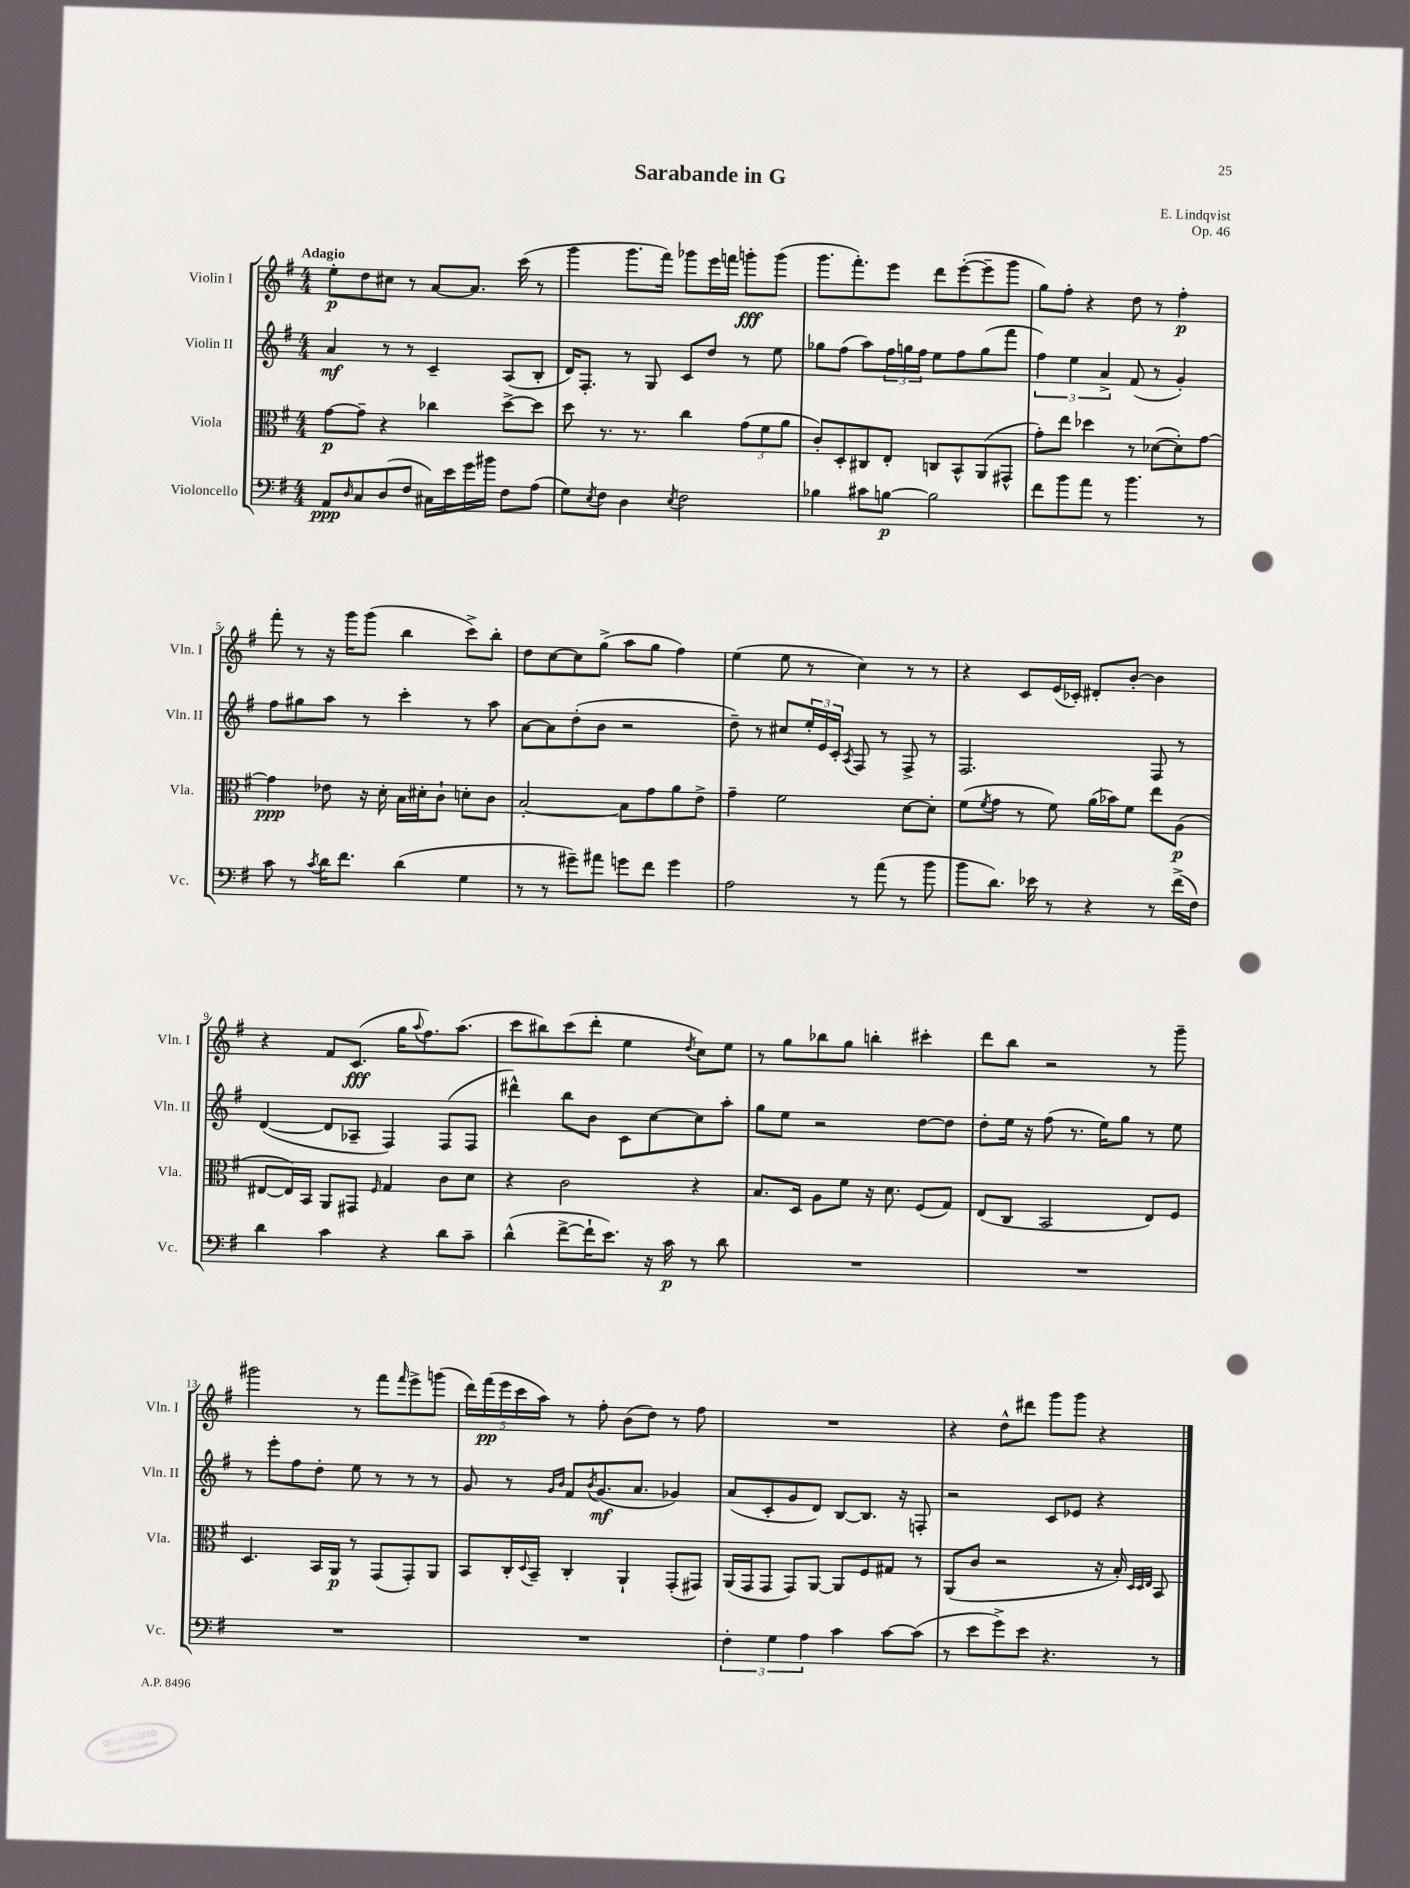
\header { title = "Sarabande in G" composer = "E. Lindqvist" opus = "Op. 46" }
<<
\new StaffGroup <<
\new Staff = "s0" \with { instrumentName = "Violin I" shortInstrumentName = "Vln. I" } {
    \clef treble \key g \major \numericTimeSignature \time 4/4 \tempo "Adagio"
    e''8-.\p d''8 cis''8 r8 a'8~ a'8. c'''16( r8 |
    g'''4 g'''8. fis'''16) ges'''8 e'''16 f'''16 g'''8-.\fff g'''8( |
    g'''8. fis'''8.-.) e'''8 d'''8 e'''8~-.( e'''8-- g'''8 |
    g''8) fis''8-. r4 d''8 r8 fis''4-.\p |
    fis'''8-. r8 r16 g'''16 g'''8( b''4 c'''8->) b''8-. |
    d''8 c''8~ c''8 g''8->( a''8 g''8 fis''4) |
    e''4( e''8 r8 c''4) r8 r8 |
    r4 c'8 e'16( ces'16-.) dis'8-. b'8~-. b'4 |
    r4 fis'8 c'8.\fff( g''16 \appoggiatura { a''8 } fis''8.) a''8.( |
    c'''8 bis''8) c'''8( d'''8-. e''4 \acciaccatura { d''8 } c''8) e''8 |
    r8 g''8 bes''8 g''8 b''4-. cis'''4-. |
    d'''8 b''8 r2 r8 g'''8-- |
    gis'''2 r8 fis'''8 \grace { fis'''16 } e'''8-> g'''8( |
    \tuplet 5/4 { d'''16) fis'''16\pp( e'''16 c'''16 a''16) } r8 fis''8-. b'8( d''8) r8 fis''8 |
    R1 |
    r4 d''8-^ dis'''8 g'''8 g'''8 r4 \bar "|." |
}
\new Staff = "s1" \with { instrumentName = "Violin II" shortInstrumentName = "Vln. II" } {
    \clef treble \key g \major \numericTimeSignature \time 4/4
    a'4\mf r8 r8 c'4-- a8( b8-. |
    d'16) fis8.-. r8 g8 c'8 d''8 r8 e''8 |
    ges''8 fis''8( a''8) \tuplet 3/2 { fis''16 g''16 fis''16 } e''8 fis''8 g''8( fis'''8 |
    \tuplet 3/2 { fis''4) e''4 a'4-> } fis'8( r8 g'4-.) |
    fis''8 gis''8 a''8 r8 c'''4-. r8 a''8 |
    a'8~ a'8 d''8-.( b'8 r2 |
    d''8--) r8 cis''8 \tuplet 3/2 { e''16-. e'16 c'16-. } \acciaccatura { a8 } fis8 r8 fis8-> r8 |
    fis2. fis8 r8 |
    d'4~( d'8 aes8-- fis4) fis8( fis8 |
    dis'''4-^) b''8 b'8 c'8 c''8~ c''8 a''8-. |
    g''8 e''8 r2 d''8~ d''8 |
    d''8-. e''16 r16 fis''8( r8. e''16) g''8 r8 e''8 |
    r8 e'''8-. fis''8 d''8-. e''8 r8 r8 r8 |
    g'8 r8 \grace { g'16 b'16 } fis'8 \acciaccatura { b'8 } g'8.\mf( a'8. ges'4) |
    a'8( c'8-. g'8 d'8) b8~ b8. r16 f8-. |
    r2 c'8 ees'8 r4 \bar "|." |
}
\new Staff = "s2" \with { instrumentName = "Viola" shortInstrumentName = "Vla." } {
    \clef alto \key g \major \numericTimeSignature \time 4/4
    g'8~\p g'8-- r4 ces''4 d''8~-> d''8 |
    d''8 r8. r8. c''4 \tuplet 3/2 { g'8( fis'8 a'8 } |
    c'8-.) d8-. cis8 e8-. c8 b,8-^ a,8( gis,8-^ |
    g'8-.) e''8 des''4 r8 des'8~( des'8-.) g'8~ |
    g'4\ppp ees'8 r16 d'16-. b16 dis'16-. c'8-! d'8-. c'8 |
    b2~-. b8 g'8 a'8 e'8-> |
    g'4-- fis'2 d'8~ d'8-. |
    fis'8( \acciaccatura { fis'8 } g'8 r8 fis'8) a'16( bes'16) fis'8 e''8 a8\p( |
    eis8~ eis16) b,16 a,8 gis,8 \grace { fis16 } g4 c'8 d'8 |
    r4 c'2 r4 |
    b8. d16 a8 fis'8 r16 d'8. fis8( g8) |
    e8( c8 b,2 e8) fis8 |
    d4. b,16 a,16\p r8 g,8( g,8-.) a,8 |
    b,8 c16-. \appoggiatura { d8 } b,16-- c4-. a,4-! g,8-.( gis,8) |
    a,16( g,16 g,8 g,8) a,8~ a,8 fis8 gis8 r8 |
    a,8( c'8 r2 r16 b16-.) \grace { d32 d32 e32 } b,8 \bar "|." |
}
\new Staff = "s3" \with { instrumentName = "Violoncello" shortInstrumentName = "Vc." } {
    \clef bass \key g \major \numericTimeSignature \time 4/4
    a,8\ppp \grace { d16 } c8 d8( fis8 cis16) e'16 g'16 bis'16 fis8 a8( |
    g8) \acciaccatura { e8 } fis8 d4 \acciaccatura { e8 } fis2 |
    bes4 cis'8 b8~\p b2 |
    fis'8 b'8 a'8 r8 b'4. r8 |
    c'8 r8 \acciaccatura { c'8 } d'16 fis'8. d'4( g4 |
    r8 r8 gis'8--) ais'8 g'8 fis'8 g'4 |
    a2 r8 a'8( r8 b'8 |
    b'8 d'8.) ees'16 r8 r4 r8 fis'16->( fis16) |
    d'4 c'4 r4 d'8 c'8-- |
    d'4-^( fis'8~-> fis'16-! e'8.) r16 c'16\p r8 d'8 |
    R1 |
    R1 |
    R1 |
    R1 |
    \tuplet 3/2 { fis4-. g4 a4 } c'4 c'8~ c'8( |
    r8 e'8 g'8->) e'8 r4. r8 \bar "|." |
}
>>
>>
